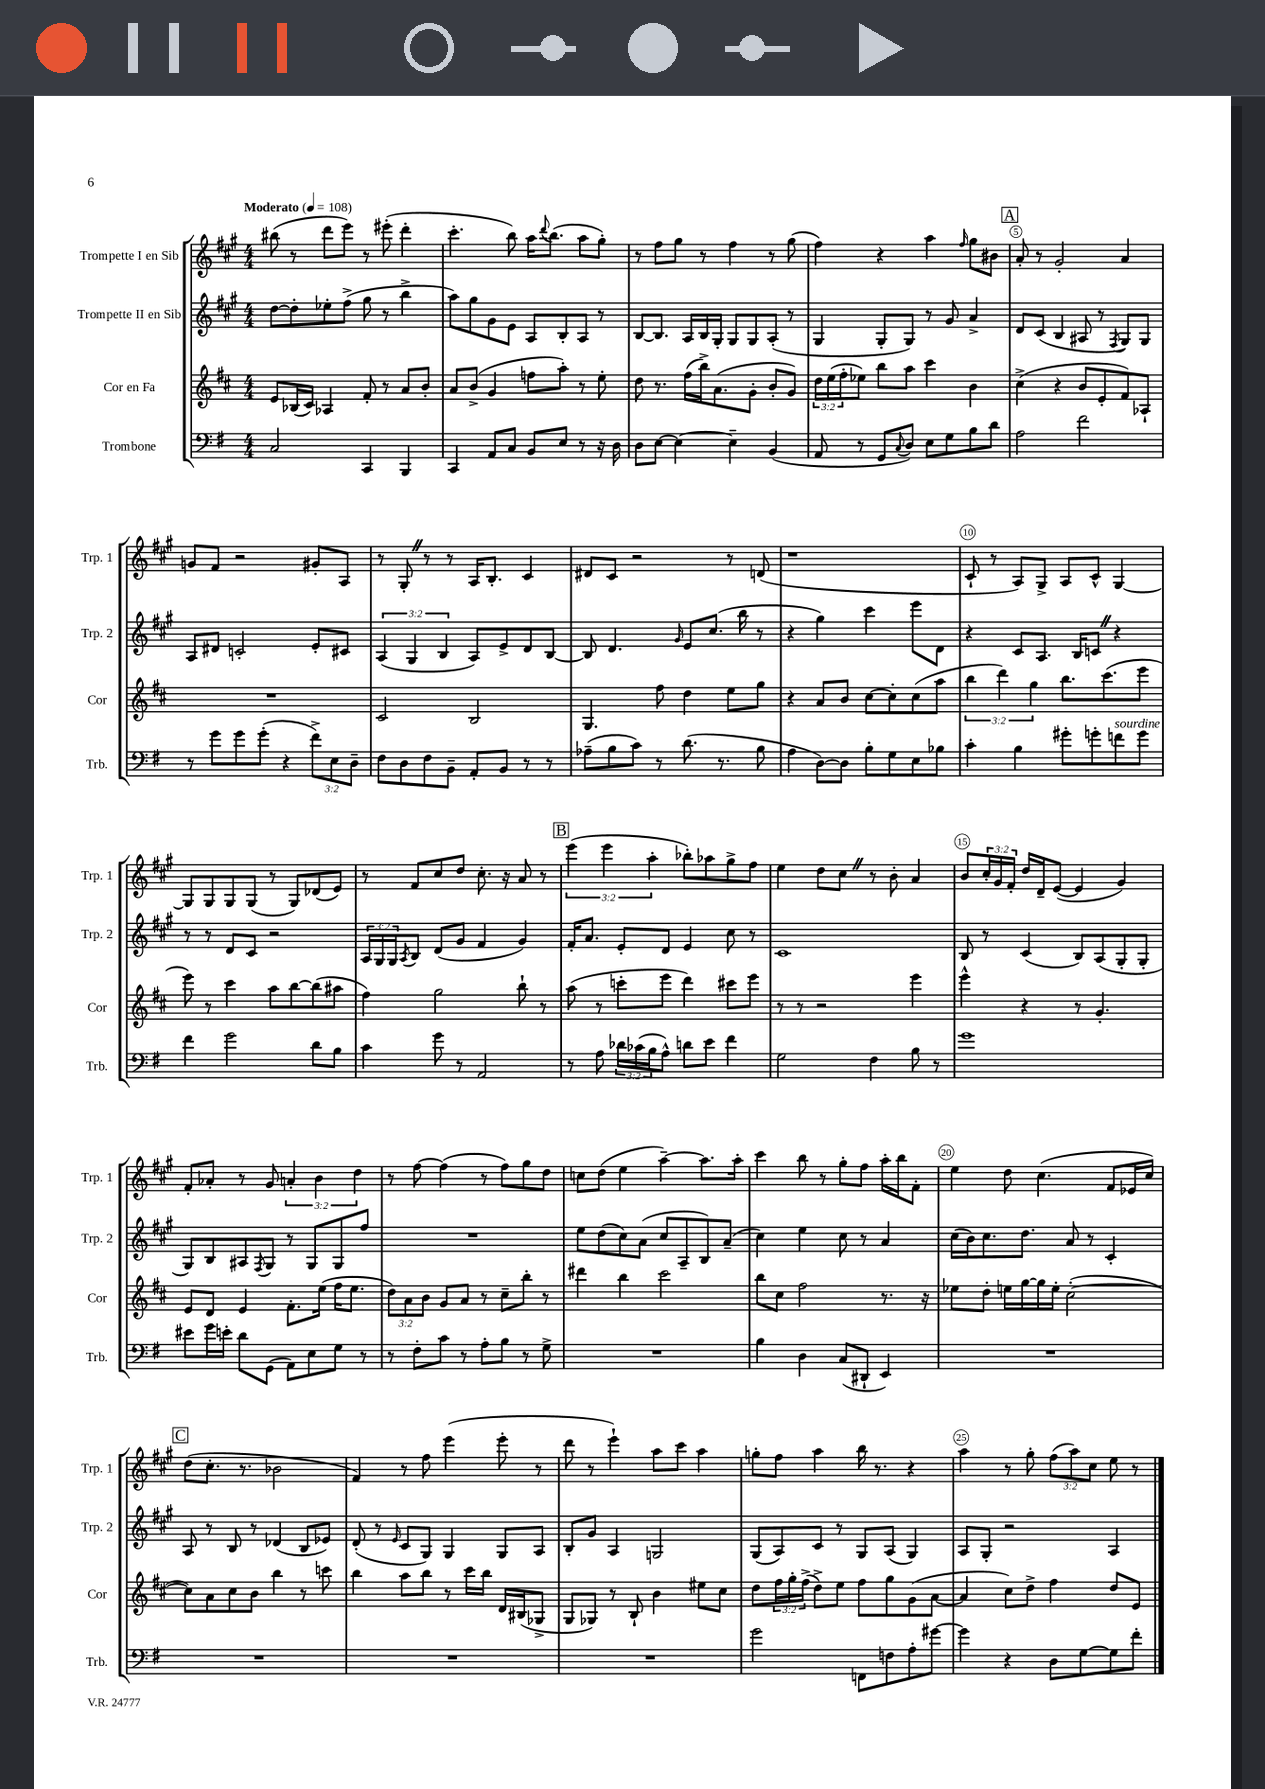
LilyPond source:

<<
\new StaffGroup <<
\new Staff = "s0" \with { instrumentName = "Trompette I en Sib" shortInstrumentName = "Trp. 1" } {
    \clef treble \key a \major \numericTimeSignature \time 4/4 \override Staff.TupletNumber.text = #tuplet-number::calc-fraction-text \tempo "Moderato" 4 = 108
    bis''8( r8 d'''8 e'''8) r8 eis'''8-.( d'''4-. |
    cis'''4.-. b''8) a''16 \appoggiatura { d'''8 } b''8.( a''8 gis''8-.) |
    r8 fis''8 gis''8 r8 fis''4 r8 gis''8( |
    fis''4) r4 a''4 \grace { fis''16 } gis''8 bis'8 |
    \mark \markup { \box "A" } a'8-. r8 gis'2-. a'4 |
    g'8 fis'8 r2 gis'8-. a8 |
    r8 gis8-. \once \override BreathingSign.text = \markup { \musicglyph "scripts.caesura.straight" } \breathe r8 r8 a16 b8.-. cis'4 |
    dis'8 cis'8 r2 r8 d'8( |
    r1 |
    cis'8-! r8 a8) gis8-> a8 cis'8-^ gis4~ |
    gis8 gis8 gis8 gis8( r8 gis8) des'8( e'8) |
    r8 fis'8 cis''8 d''8 cis''8.-. r16 a'8 r8 |
    \mark \markup { \box "B" } \tuplet 3/2 { e'''4( e'''4 a''4-. } bes''8-.) aes''8 gis''8-> fis''8 |
    e''4 d''8 cis''8 \once \override BreathingSign.text = \markup { \musicglyph "scripts.caesura.straight" } \breathe r8 b'8-. a'4 |
    b'8 \tuplet 3/2 { cis''16-. gis'16 fis'16-. } d''16 d'16-- e'8~( e'4 gis'4) |
    fis'8-. aes'8-. r8 gis'8 \tuplet 3/2 { a'4-. b'4 d''4 } |
    r8 fis''8~ fis''4( r8 fis''8) gis''8 d''8 |
    c''8 d''8( e''4 a''4~--) a''8. a''16-. |
    cis'''4 b''8 r8 gis''8-. fis''8 a''16-. b''16 fis'8-. |
    e''4 d''8 cis''4.( fis'8 ees'16 cis''16) |
    \mark \markup { \box "C" } d''8( cis''8.-. r8. bes'2 |
    fis'4) r8 fis''8 e'''4( e'''8-. r8 |
    d'''8 r8 e'''4-!) a''8 cis'''8 a''4 |
    g''8-. fis''8 a''4 b''16 r8. r4 |
    a''4 r8 gis''8-. \tuplet 3/2 { fis''8( a''8) cis''8 } e''8 r8 \bar "|." |
}
\new Staff = "s1" \with { instrumentName = "Trompette II en Sib" shortInstrumentName = "Trp. 2" } {
    \clef treble \key a \major \numericTimeSignature \time 4/4 \override Staff.TupletNumber.text = #tuplet-number::calc-fraction-text
    d''8~ d''8-. ees''8-. fis''8->( gis''8 r8 b''4-> |
    a''8) gis''8 gis'8 e'8 a8 b8-. a8 r8 |
    b8~ b8. a16 b16 gis16-. gis8 gis8 a8-.( r8 |
    gis4 gis8-. gis8) r8 gis'8 a'4-> |
    \mark \markup { \box "A" } d'8 cis'8( b4 ais8 r8 \acciaccatura { fis8 } gis8) gis8 |
    a8 dis'8 c'2-. e'8-. cis'8 |
    \tuplet 3/2 { a4( gis4 b4 } a8) e'8-> d'8 b8~ |
    b8 d'4. \grace { gis'16 } e'8 cis''8.( b''16 r8 |
    r4 gis''4) cis'''4 e'''8 d'8 |
    r4 cis'8 a8. b16 c'8 \once \override BreathingSign.text = \markup { \musicglyph "scripts.caesura.straight" } \breathe r4 |
    r8 r8 d'8 cis'8 r2 |
    \tuplet 3/2 { a16 gis16 gis16 } \acciaccatura { a8 } b8 d'8( gis'8 fis'4 gis'4) |
    \mark \markup { \box "B" } fis'16-. a'8. e'8-. d'8 e'4 cis''8 r8 |
    cis'1 |
    b8 r8 cis'4( b8) a8( gis8-. gis8-. |
    gis8) b8 ais8 \acciaccatura { fis8 } gis8 r8 gis8 gis8 fis''8 |
    R1 |
    e''8 d''8( cis''8) a'8( cis''8 a8-- b8) a'8--( |
    cis''4) e''4 cis''8 r8 a'4 |
    cis''16( b'16) cis''8. d''8. a'8 r8 cis'4-. |
    \mark \markup { \box "C" } a8 r8 b8 r8 des'4( b8 ees'8) |
    d'8-.( r8 \grace { e'16 } cis'8 gis8) gis4 gis8 a8 |
    b8-. gis'8 a4 g2 |
    gis8( a8) cis'8 r8 gis8 a8( gis4) |
    a8 gis8-. r2 a4 \bar "|." |
}
\new Staff = "s2" \with { instrumentName = "Cor en Fa" shortInstrumentName = "Cor" } {
    \clef treble \key d \major \numericTimeSignature \time 4/4 \override Staff.TupletNumber.text = #tuplet-number::calc-fraction-text
    e'8 bes16( cis'16) aes4 fis'8-. r8 a'8 b'8-. |
    a'8 b'8->( g'4 f''8 a''8-.) r8 e''8-. |
    d''8 r8. fis''16( b''16->) a'8.( g'8-. b'8-. g'8) |
    \tuplet 3/2 { d''16 e''16( fis''16-. } ees''8) b''8 a''8 cis'''4 b'4 |
    \mark \markup { \box "A" } cis''4->( r4 b'8 e'8-. fis'8) aes8-! |
    R1 |
    cis'2 b2 |
    g4. fis''8 d''4 e''8 g''8 |
    r4 a'8 b'8 cis''8~ cis''8-. cis''8( a''8 |
    \tuplet 3/2 { b''4 d'''4) g''4 } b''8. cis'''8.( e'''8 |
    e'''8) r8 cis'''4 a''8 b''8~ b''8( ais''8 |
    fis''4) g''2 b''8-! r8 |
    \mark \markup { \box "B" } a''8( r8 c'''8-. e'''8 d'''4) cis'''8 e'''8 |
    r8 r8 r2 e'''4 |
    e'''4-^ r4 r8 g'4.-. |
    e'8 d'8 e'4 fis'8.-. e''16( fis''16 e''8. |
    \tuplet 3/2 { d''8) a'8 b'8 } g'8 a'8 r8 cis''8-- b''8-. r8 |
    dis'''4 b''4 cis'''2 |
    b''8 cis''8 fis''2 r8. r16 |
    ees''8 d''8-. e''16 g''16~ g''16 e''16-. cis''2~-.( |
    \mark \markup { \box "C" } cis''8) a'8 cis''8 b'8 b''4 r8 c'''8 |
    b''4 a''8 b''8 r8 cis'''16 b''16 d'16 bis16( ges8-> |
    g8 ges8) r8 b8-! b'4 eis''8 cis''8 |
    d''8 \tuplet 3/2 { fis''16 g''16-. fis''16->( } d''8->) e''8 fis''8 g''8 g'8( a'8~ |
    a'4 cis''8) d''8-> fis''4 d''8 e'8 \bar "|." |
}
\new Staff = "s3" \with { instrumentName = "Trombone" shortInstrumentName = "Trb." } {
    \clef bass \key g \major \numericTimeSignature \time 4/4 \override Staff.TupletNumber.text = #tuplet-number::calc-fraction-text
    c2 c,4 b,,4 |
    c,4 a,8 c8 b,8 e8 r8 r16 d16 |
    d8 e8~ e4~ e4-- b,4( |
    a,8 r8 g,8 \appoggiatura { c8 } d8) e8 g8 b8 d'8 |
    \mark \markup { \box "A" } a2 fis'2 |
    r8 g'8 g'8 g'8-.( r4 \tuplet 3/2 { fis'8->) e8 d8-- } |
    fis8 d8 fis8 b,8-- a,8-. b,8 r8 r8 |
    aes8--( b8 c'8) r8 d'8.( r8. b8 |
    a4 d8~) d8 b8-. g8 e8 bes8 |
    c'4-. b4 gis'8-. g'8-. f'8^\markup { \italic "sourdine" } g'8 |
    fis'4 g'2 d'8 b8 |
    c'4 g'8 r8 a,2 |
    \mark \markup { \box "B" } r8 a8 \tuplet 3/2 { des'16 ces'16( b16 } a8-^) d'8 e'8 fis'4 |
    g2 fis4 b8 r8 |
    g'1 |
    eis'8 g'16 e'16-. d'8 g,8( a,8) e8 g8 r8 |
    r8 fis8-. c'8 r8 a8-. b8 r8 g8-> |
    R1 |
    b4 d4 c8( dis,8-! e,4) |
    R1 |
    \mark \markup { \box "C" } R1 |
    R1 |
    R1 |
    g'2 f,8 f8 a8-. gis'8~ |
    gis'4 r4 d8 g8~ g8 fis'8-. \bar "|." |
}
>>
>>
\layout { \context { \Score \override BarNumber.break-visibility = ##(#f #t #t) barNumberVisibility = #(every-nth-bar-number-visible 5) \override BarNumber.stencil = #(make-stencil-circler 0.1 0.3 ly:text-interface::print) } }
